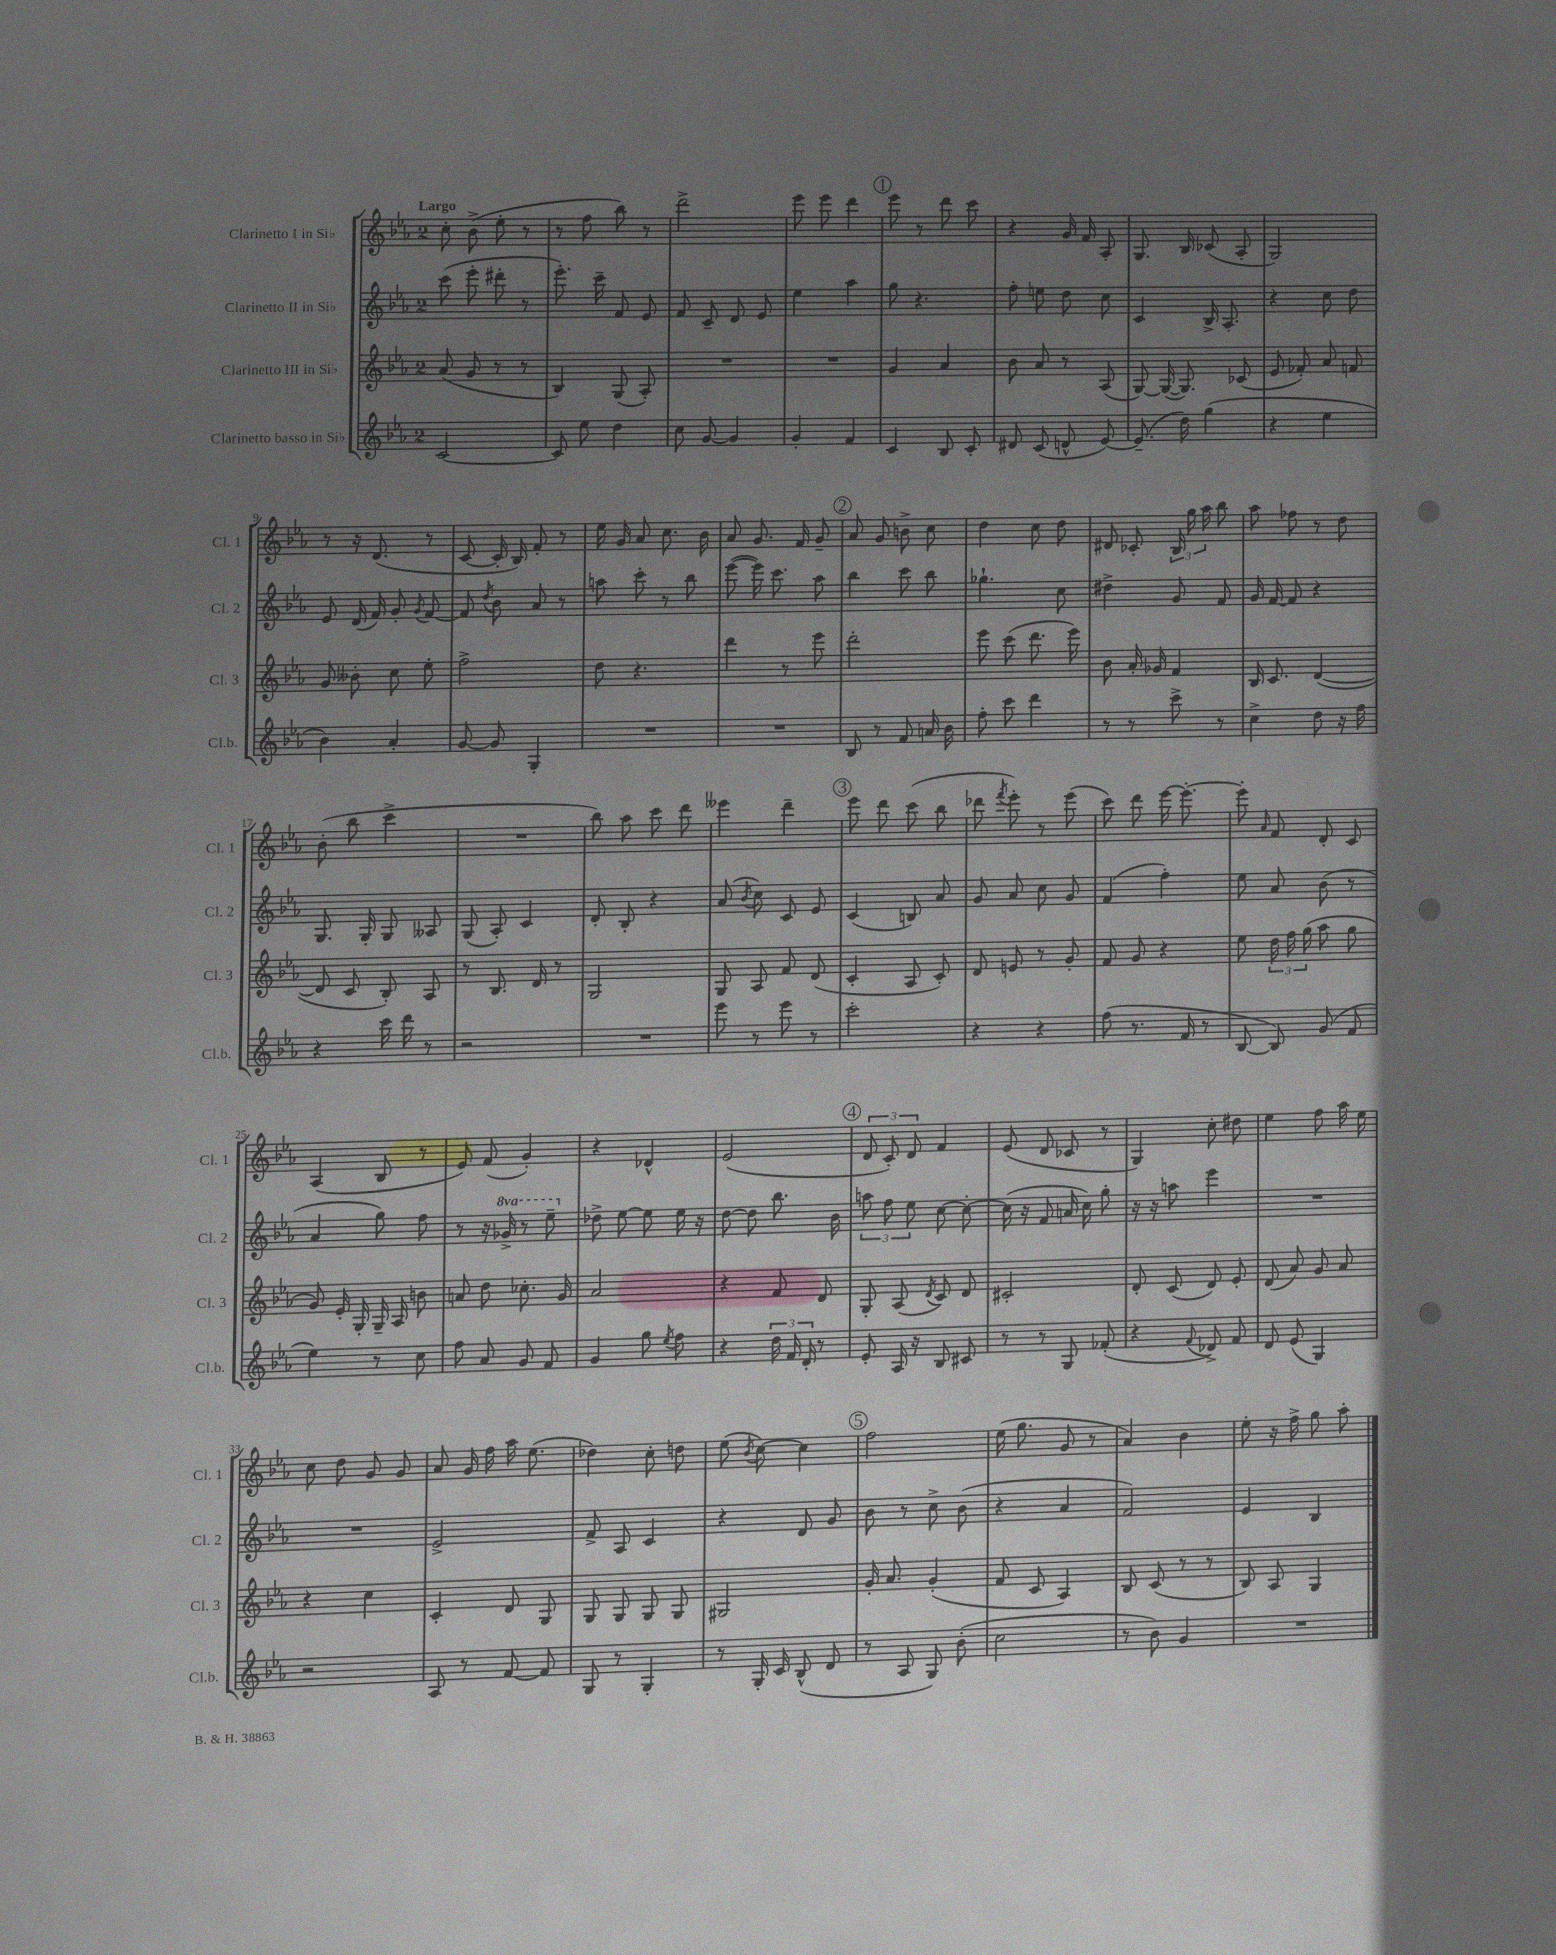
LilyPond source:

<<
\new StaffGroup <<
\new Staff = "s0" \with { instrumentName = "Clarinetto I in Sib" shortInstrumentName = "Cl. 1" } {
    \clef treble \key ees \major \once \override Staff.TimeSignature.style = #'single-digit \time 2/4 \tempo "Largo"
    \autoBeamOff c''8-. bes'8->( ees''8-. r8 |
    r8 f''8 bes''8) r8 |
    d'''2-> |
    ees'''8 ees'''8 d'''4 |
    \mark \markup { \circle "1" } ees'''8 r8 d'''8 c'''8 |
    r4 g'16 f'16 aes8-. |
    g8. bes16 ces'8( aes8-. |
    g2) |
    r8 r16 d'8.( r8 |
    c'8~ c'16-. bes16) f'8-. r8 |
    ees''16 g'16 aes'8 c''8. bes'16 |
    aes'8 g'8. f'16 g'8-- |
    \mark \markup { \circle "2" } aes'8 g'8 b'8-> c''8 |
    d''4 c''8 d''8 |
    dis'8 ces'8-. \tuplet 3/2 { bes16 g''16 aes''16 } bes''8 |
    aes''8 fes''8 r8 d''8 |
    bes'8-.( bes''8 c'''4-> |
    R2 |
    bes''8) aes''8 c'''8 d'''8 |
    eeses'''4 d'''4-- |
    \mark \markup { \circle "3" } ees'''8 d'''8 c'''8( bes''8 |
    des'''8 \acciaccatura { f'''8 } ees'''8-.) r8 ees'''8( |
    c'''8) d'''8 ees'''16~ ees'''8.~-. |
    ees'''8-. \grace { aes'16 } f'8 d'8-. c'8 |
    aes4( bes8 r8 |
    ees'8) f'8( g'4-.) |
    r4 des'4-^ |
    ees'2( |
    \mark \markup { \circle "4" } \tuplet 3/2 { d'8 c'8-.) d'8 } f'4 |
    ees'8( d'8 ces'8 r8 |
    g4) c''8-. dis''8 |
    ees''4 f''8 aes''16 ees''16 |
    c''8 d''8 g'8 g'8 |
    aes'8 g'16 f''16 aes''16 ees''8.( |
    des''4) c''8-. d''8 |
    ees''8( \acciaccatura { bes'8 } c''8~) c''4 |
    \mark \markup { \circle "5" } f''2 |
    ees''16( g''8. g'8 r8 |
    aes'4) bes'4 |
    ees''8-. r16 f''16-> g''8 aes''8-. \bar "|." |
}
\new Staff = "s1" \with { instrumentName = "Clarinetto II in Sib" shortInstrumentName = "Cl. 2" } {
    \clef treble \key ees \major \once \override Staff.TimeSignature.style = #'single-digit \time 2/4 \set Staff.ottavationMarkups = #ottavation-simple-ordinals
    \autoBeamOff c'''8( ees'''8-. dis'''8-. r8 |
    ees'''8.-.) c'''16-- f'8 ees'8 |
    f'8 c'8-- d'8 ees'8 |
    ees''4 aes''4 |
    \mark \markup { \circle "1" } g''8 r4. |
    f''8-. e''8 d''8 c''8 |
    c'4 bes16-> aes8.-. |
    r4 c''8 d''8 |
    ees'8 d'16( f'16) g'8-. \acciaccatura { g'8 } f'8~ |
    f'8 \acciaccatura { d''8 } bes'8 aes'8 r8 |
    a''8 c'''8-. r8 bes''8 |
    ees'''8~( ees'''16) c'''8. aes''8 |
    \mark \markup { \circle "2" } bes''4 c'''8 bes''8 |
    ges''4.-! c''8 |
    dis''4-> g'8 f'8 |
    g'16 f'16~ f'8 r4 |
    g8. g16-. g8 aeses8 |
    g8( aes8-.) c'4 |
    d'8-. bes8-. r4 |
    aes'8( \acciaccatura { bes'8 } c''8) c'8 ees'8 |
    \mark \markup { \circle "3" } c'4( b8) aes'8 |
    g'8 aes'8 c''8 g'8 |
    f'4( f''4-.) |
    ees''8 aes'8 bes'8( r8 |
    aes'4 g''8) f''8 |
    r8 r16 \ottava #1 ges''16-> r8 ees'''8-- \ottava #0 |
    des''8-> ees''8~ ees''8 ees''16 r16 |
    d''8~ d''8 bes''8. bes'16 |
    \mark \markup { \circle "4" } \tuplet 3/2 { a''8 f''8 ees''8 } c''8~ c''8~-. |
    c''16( r16 f'8 a'16 c''16) g''8-. |
    r16 r16 a''8 ees'''4 |
    R2 |
    R2 |
    ees'2-> |
    f'8-> aes8 c'4 |
    r4 d'8 g'8 |
    \mark \markup { \circle "5" } bes'8 r8 c''8-> bes'8( |
    r4 aes'4 |
    f'2) |
    ees'4 bes4 \bar "|." |
}
\new Staff = "s2" \with { instrumentName = "Clarinetto III in Sib" shortInstrumentName = "Cl. 3" } {
    \clef treble \key ees \major \once \override Staff.TimeSignature.style = #'single-digit \time 2/4
    \autoBeamOff aes'8( g'8 r8 r8 |
    bes4) g8( aes8-.) |
    R2 |
    R2 |
    \mark \markup { \circle "1" } g'4 aes'4 |
    bes'8 aes'8 r8 aes8( |
    g8~) g16~( g8.) ces'8( |
    ees'8 fes'8-.) aes'8 f'8 |
    g'8 beses'8-. c''8 ees''8-. |
    f''2-> |
    d''8 r4. |
    d'''4 r8 ees'''8 |
    \mark \markup { \circle "2" } d'''2-. |
    ees'''8 c'''8( d'''8. ees'''16) |
    bes'8 aes'16-. ges'16 f'4 |
    bes16 c'8. d'4~( |
    d'8 c'8 bes8-.) aes8 |
    r8 bes8. d'16 r8 |
    g2 |
    g8 aes8 f'8 d'8( |
    \mark \markup { \circle "3" } c'4-. aes8 c'8-.) |
    d'8 e'8 r8 g'8-. |
    f'8 g'8 r4 |
    ees''8 \tuplet 3/2 { d''16 f''16 g''16( } aes''8 g''8 |
    g'8) ees'16-. g16-. g16-- aes16 b'8 |
    a'8 d''8 ces''8.-. g'16 |
    aes'2 |
    r4 f'8 d'8 |
    \mark \markup { \circle "4" } g8-. aes8( \acciaccatura { d'8 } c'8) d'8 |
    cis'2-. |
    d'8-. c'8( d'8) ees'8-. |
    d'8( aes'8) g'8 aes'8 |
    r4 c''4 |
    c'4-. d'8 g8 |
    g8 g8 g8 g8 |
    gis2 |
    \mark \markup { \circle "5" } g'16-. aes'8. g'4-.( |
    f'8 c'8 aes4) |
    bes8 c'8( r8 r8 |
    bes8) aes8 g4 \bar "|." |
}
\new Staff = "s3" \with { instrumentName = "Clarinetto basso in Sib" shortInstrumentName = "Cl.b." } {
    \clef treble \key ees \major \once \override Staff.TimeSignature.style = #'single-digit \time 2/4
    \autoBeamOff c'2~ |
    c'8 ees''8 d''4 |
    c''8 g'8~ g'4 |
    g'4-. f'4 |
    \mark \markup { \circle "1" } c'4 bes8 c'8-. |
    dis'8 c'8( d'8-^ ees'8~) |
    ees'8.--( d''16) g''4( |
    r4 ees''4 |
    bes'4) aes'4-. |
    g'8~ g'8 g4-. |
    R2 |
    R2 |
    \mark \markup { \circle "2" } bes8 r8 f'8 a'16 bes'16 |
    f''8-. c'''8 d'''4 |
    r8 r8 c'''8-> r8 |
    c''4-> d''8 r16 f''16 |
    r4 c'''16 d'''16 r8 |
    r2 |
    R2 |
    ees'''8 r8 ees'''8 r8 |
    \mark \markup { \circle "3" } c'''2-. |
    r4 r4 |
    f''8( r8. f'16 r8 |
    bes8~ bes8) g'8( f'8 |
    ees''4) r8 c''8 |
    f''8 aes'8 g'8 f'8 |
    g'4 g''8 \acciaccatura { ees''8 } f''8 |
    r4 \tuplet 3/2 { d''16 f'16 d'16-. } r8 |
    \mark \markup { \circle "4" } ees'8-. aes16 r16 bes8 cis'8 |
    r8 r8 g8 fes'8-.( |
    r4 \appoggiatura { f'8 } des'8->) f'8 |
    d'8 ees'8( g4) |
    r2 |
    aes8 r8 f'8~ f'8 |
    g8 r8 g4-. |
    r8 g16-. c'16 bes8-^( d'8 |
    \mark \markup { \circle "5" } r8 aes8 g8) bes'8-.( |
    c''2 |
    r8 bes'8) g'4 |
    R2 \bar "|." |
}
>>
>>
